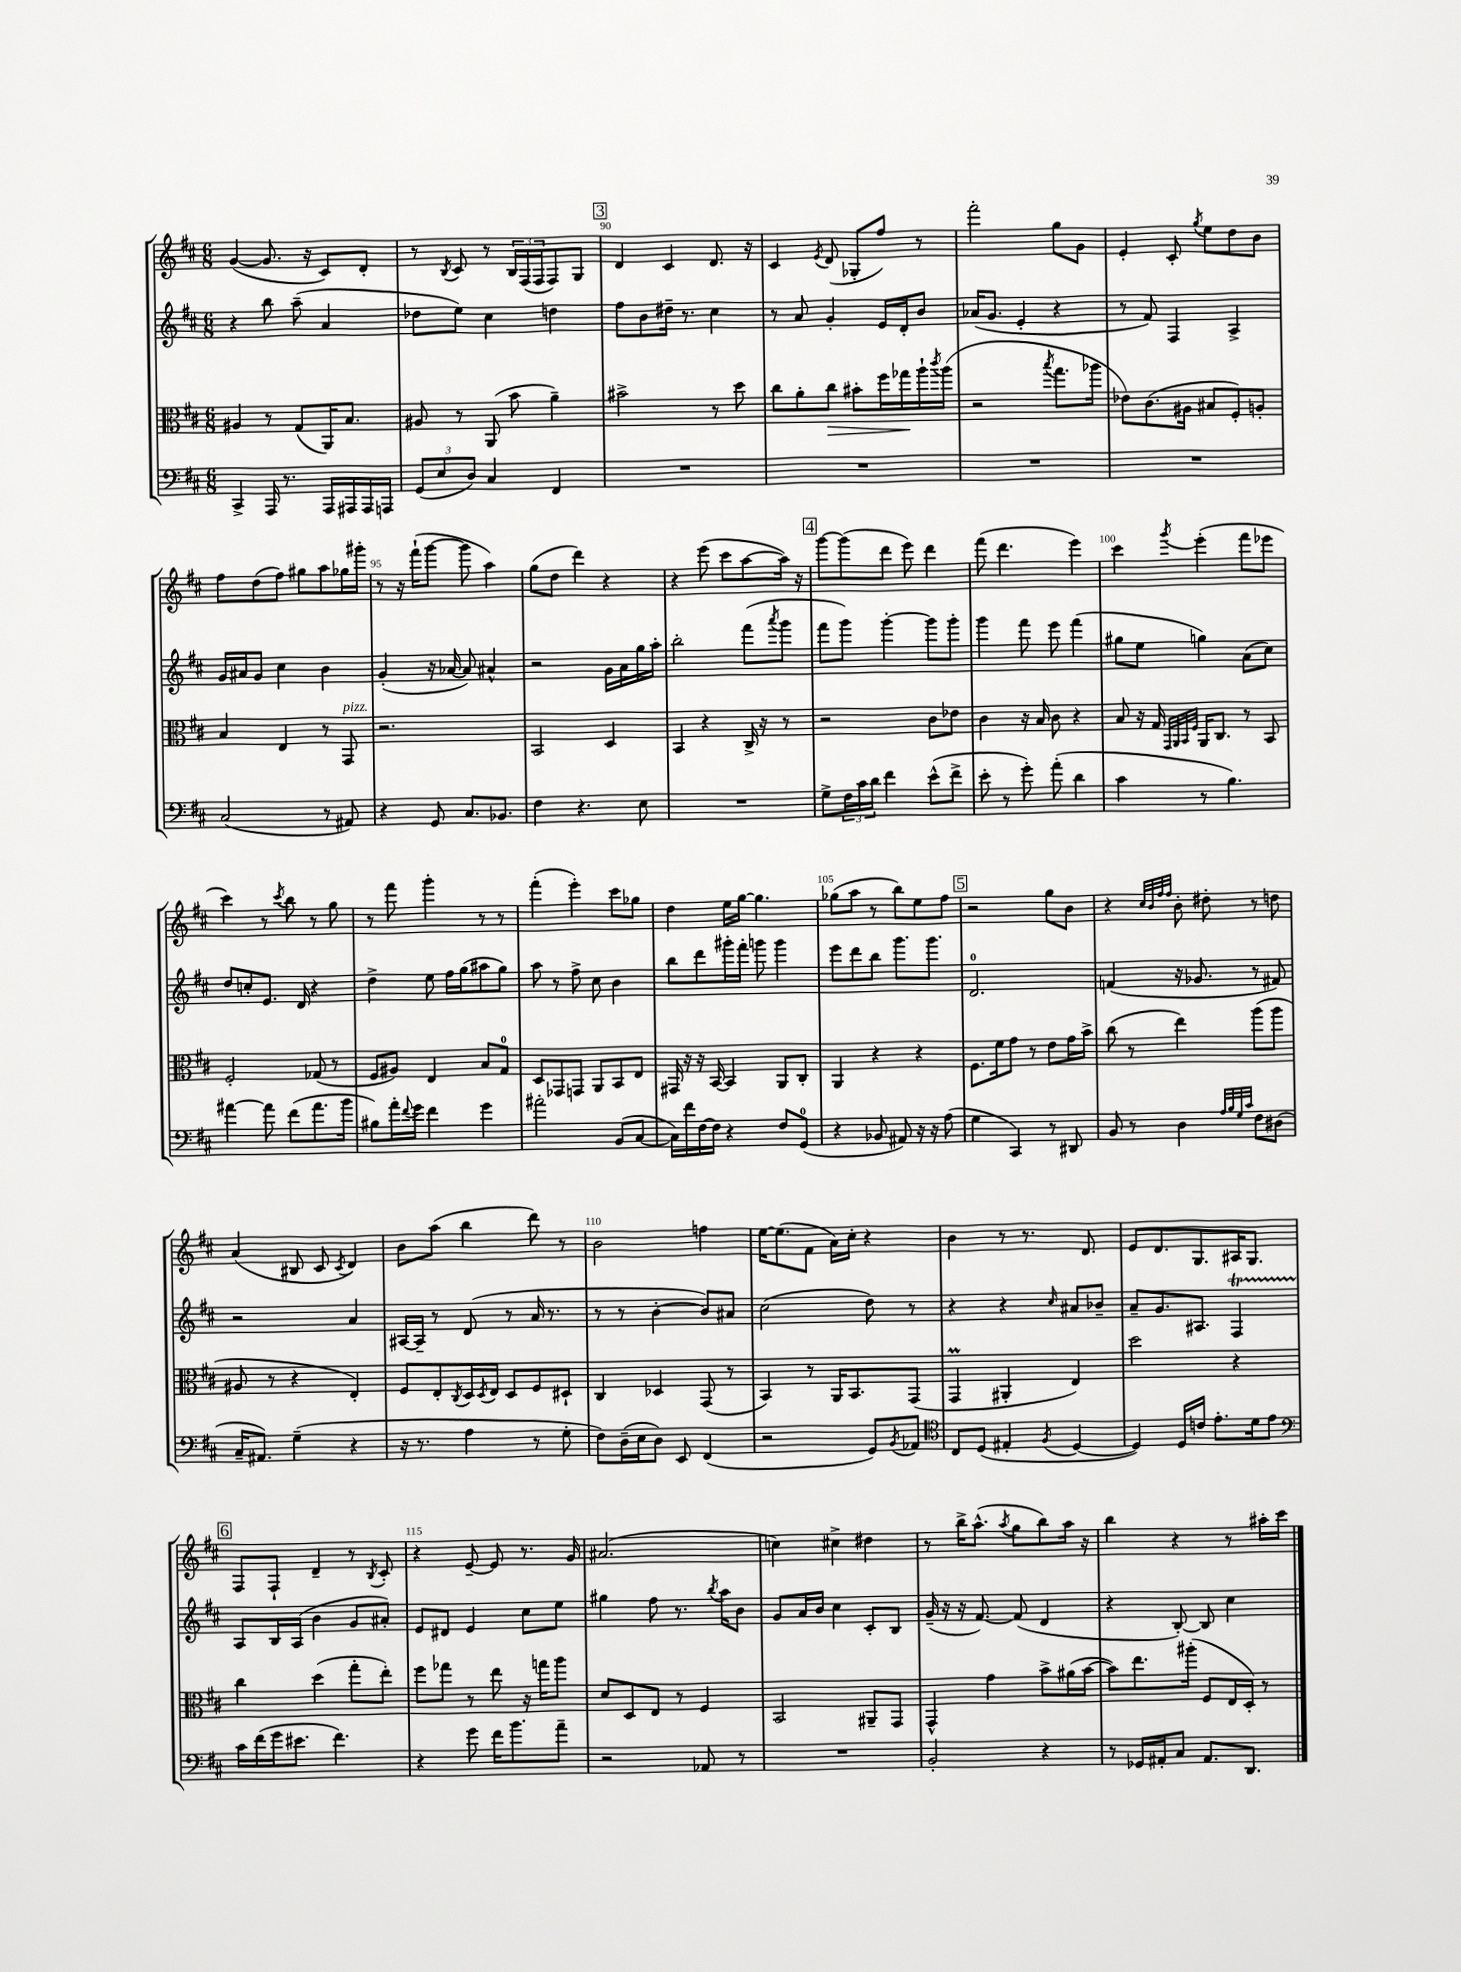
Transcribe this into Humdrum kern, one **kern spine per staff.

**kern	**kern	**kern	**kern
*staff4	*staff3	*staff2	*staff1
*clefF4	*clefC3	*clefG2	*clefG2
*k[f#c#]	*k[f#c#]	*k[f#c#]	*k[f#c#]
*M6/8	*M6/8	*M6/8	*M6/8
4CC#^	4A#	4r	([4g
16AAA	8r	8bb	8.g]
8.r	.	.	.
.	(8G	(8aa~	.
.	.	.	16r
16AAA	16AA)	4a	8c#)
16AAA#	8.B	.	.
16AAA#	.	.	8d'
16AAA	.	.	.
=	=	=	=
(12GG	8A#	8dd-	8r
12E	.	.	.
.	.	.	8qB
.	8r	8ee)	8c#
12D)	.	.	.
4C#	(8AA	4cc#	8r
.	8b	.	24B
.	.	.	(24F#
.	.	.	24F#
4FF#	4a~)	4dd	8F#)
.	.	.	8G
=	=	=	=
2.r	2b#^	8ff#	4d
.	.	8b	.
.	.	16dd#~	4c#
.	.	8.r	.
.	8r	4cc#	8.d
.	8dd	.	.
.	.	.	16r
=	=	=	=
2.r	8cc#	8r	4c#
.	8a'	8a	.
.	.	.	8qe
.	8cc#	4g'	(8d
.	8b#'	.	8G-'
.	16ff#	16e	8ff#)
.	16gg-	16d'	.
.	16aa`	8b	8r
.	8qccc#	.	.
.	(16aa	.	.
=	=	=	=
2.r	2r	(16a-	2fff#'
.	.	8.g	.
.	.	4e'	.
.	8qbb	.	.
.	8.gg	4r	8gg
.	.	.	8g
.	16aa-	.	.
=	=	=	=
2.r	8e-)	8r	4e'
.	(8.c#	8f#)	.
.	.	4F#	8c#'
.	16A#	.	.
.	.	.	8qgg
.	8B#	.	8ee
.	8F#')	4A^	8dd
.	8A'	.	8b
=	=	=	=
(2C#	4B	16g	8ff#
.	.	16a#	.
.	.	8g	(8dd
.	4E	4cc#	8ff#)
.	.	.	8gg#
8r	8r	4b	8aa
8AA#)	8GG	.	16gg-
.	.	.	16ggg#'
=	=	=	=
4r	2.r	(4g'	8r
.	.	.	16r
.	.	.	(16fff#`
8GG	.	16r	[8ggg
.	.	[16a-	.
8.C#	.	8a-])	8ggg]
.	.	4a#^^	4aa)
8.BB-	.	.	.
=	=	=	=
4F#	2BB	2r	(8gg
.	.	.	8dd
4.r	.	.	4ddd)
.	4D	16g	4r
.	.	16a	.
8E	.	16gg	.
.	.	16aa'	.
=	=	=	=
2.r	4BB	2bb'	4r
.	4r	.	(8eee
.	.	.	8ccc#
.	16C#^	(8fff#	[8aa
.	16r	.	.
.	.	8qaaa	.
.	8r	8ggg	16aa])
.	.	.	16r
=	=	=	=
8G^	2r	8fff#	[8ggg
24F#	.	8ggg)	(8ggg]
24c#	.	.	.
24d	.	.	.
4f#	.	[4ggg'	8ddd
.	.	.	8eee)
(8e^^	8c#	8ggg]	4ddd
8f#^	8e-	8ggg'	.
=	=	=	=
8e'	4c#	4ggg	(8fff#
8r	.	.	4.ddd
8g')	16r	8fff#	.
.	16B	.	.
(8a'	8c#	8eee	.
4d	4r	(4fff#	4eee)
=	=	=	=
4c#	8B	8gg#	4ccc#
.	16r	8ee	.
.	16G	.	.
.	32qqGG	.	.
.	32qqAA	.	.
.	32qqBB	.	.
.	32qqF#	.	8qggg
8r	16AA	4gg)	(4eee'
.	8.C#	.	.
4.B)	.	.	.
.	8r	(8a	8fff#
.	8BB	8cc#)	8eee-
=	=	=	=
[4a#	2F#'	8dd	4ccc#)
.	.	8cc'	.
8a#]	.	8.e	8r
.	.	.	8qccc#
(8f#	.	.	8bb
.	.	16d	.
8.a#	(8G-	4r	8r
.	8r	.	8gg
16b	.	.	.
=	=	=	=
8B#)	8F#	4dd^	8r
16a'	8A#)	.	8fff#
8qqf#	.	.	.
16g	.	.	.
4f#	4E	8ee	4ggg'
.	.	16ff#	.
.	.	(16gg	.
4g	8B	8aa#	8r
.	8G	8gg)	8r
=	=	=	=
2a#'	8D	8aa	(4fff#'
.	8GG-	8r	.
.	8GG	8ff#^	4eee')
.	8AA	8cc#	.
(8BB	8BB	4b	8ccc#
[8C#	8E	.	8gg-
=	=	=	=
16C#])	16GG#	8bb	4dd
16f#	16r	.	.
[16F#	16r	8ddd	.
16F#]	[16BB	.	.
4r	4BB]	16ggg#'	16ee
.	.	16fff#'	[16gg
.	.	8ggg	4.gg]
8F#	8AA	4ggg	.
(8GG	8C#'	.	.
=	=	=	=
4r	4AA	8eee	(8gg-
.	.	8ddd	8aa
8BB-	4r	8bb	8r
8AA#)	.	8.ggg	8bb)
16r	4r	.	8ee
16r	.	8.ggg	.
(8A	.	.	8ff#
=	=	=	=
4G	8.F#	2.d	2r
.	16f#	.	.
4CC#)	8g	.	.
.	8r	.	.
8r	8e	.	8gg
8DD#	16g	.	8b
.	16b^	.	.
=	=	=	=
8BB	(8cc#	(4f	4r
8r	8r	.	.
.	.	.	32qqcc#
.	.	.	32qqb
.	.	.	32qqff#
.	.	.	32qqff#
4D	4ee)	16r	8b'
.	.	8.g-	.
.	.	.	8dd#'
32qqA	.	.	.
32qqB	.	.	.
32qqG	.	.	.
32qqc#	.	.	.
8F#	(8aa	8r	8r
(8D#	8aa	8f#)	8dd
=	=	=	=
16C#~	8A#	2r	(4a
8.AA#)	.	.	.
.	8r	.	.
(4G~	4r	.	8B#
.	.	.	8c#
.	.	.	8qc#
4r	4E')	4a	4d)
=	=	=	=
16r	8F#	[16A#	8b
8.r	.	16A#~]	.
.	8E'	8r	(8aa
.	8qC#	.	.
4A	16D	(8d	4bb
.	8qD	.	.
.	16E	.	.
.	8D	8r	.
8r	8F#	16a	8ddd)
.	.	8.r	.
8G'	8D#`	.	8r
=	=	=	=
8F#)	4C#	8r	2b
(16D~	.	8r	.
16E	.	.	.
8D)	4D-	[4b'	.
8EE	.	.	.
(4FF#	(8GG	8b])	4ff
.	8r	8a#	.
=	=	=	=
2r	4BB)	(2cc#	[16ee
.	.	.	(8.ee]
.	8r	.	8f#
.	16AA	.	16a)
.	8.BB	.	16cc#'
8GG)	.	8dd)	4r
8qBB	.	.	.
8AA-	(8GG	8r	.
=	=	=	=
*clefC4	*	*	*
8C#	4GG	4r	4b
(8D	.	.	.
4E#'	4AA#'	4r	8r
.	.	.	8.r
8qF#	.	16qqcc#	.
[4D	4E)	8a#	.
.	.	.	8.d
.	.	8b-~	.
=	=	=	=
4D])	2dd	8a~	8e
.	.	8.g	8.d
16D	.	.	.
16c	.	8.A#	8.G
8.e'	.	.	.
.	4r	4F#	16A#
16d	.	.	8.G
8e	.	.	.
=	=	=	=
*clefF4	*	*	*
16c#	4cc#	8A	8F#
(16f#	.	.	.
16g	.	16B	8F#`
8.e#	.	(16A	.
.	(4dd	4b	4d~
4.f#)	.	.	.
.	8gg'	8g	8r
.	.	.	8qB
.	8ee')	8a#')	8c#'
=	=	=	=
4r	8ff#	8e	4r
.	8gg-	8d#	.
8g	8r	4e	[8e~
16f#	8ee	.	8e]
8.b	.	.	.
.	16r	8cc#	8.r
.	16gg	.	.
8a~	8aa	8ee	.
.	.	.	16g
=	=	=	=
2r	8d	4gg#	(2.a#
.	8D	.	.
.	8E	8ff#	.
.	8r	8.r	.
8AA-	4F#	.	.
.	.	8qbb	.
.	.	16aa	.
8r	.	8b	.
=	=	=	=
2.r	2BB	8g	4cc)
.	.	16a	.
.	.	16b	.
.	.	4cc#	4cc#^
.	8AA#~	8c#'	4dd#
.	8GG	8B	.
=	=	=	=
2BB'	4GG^^	(16g~	8r
.	.	16r	.
.	.	16r	16bb^
.	.	[8.f#)	(8.aa^^
.	4g	.	.
.	.	.	8qaa
.	.	(8f#]	8gg
4r	8b^	4d	8bb)
.	(16a#	.	16aa
.	[16b	.	16r
=	=	=	=
8r	8b])	4r	4bb
16GG-	8.ee	.	.
16AA#'	.	.	.
8C#	.	[8B')	4r
.	(16aa#'	.	.
8.AA#	8F#	8B]	.
.	16E	4cc#	8r
8.DD	16D')	.	.
.	8r	.	16aa#'
.	.	.	16ccc#
==	==	==	==
*-	*-	*-	*-
